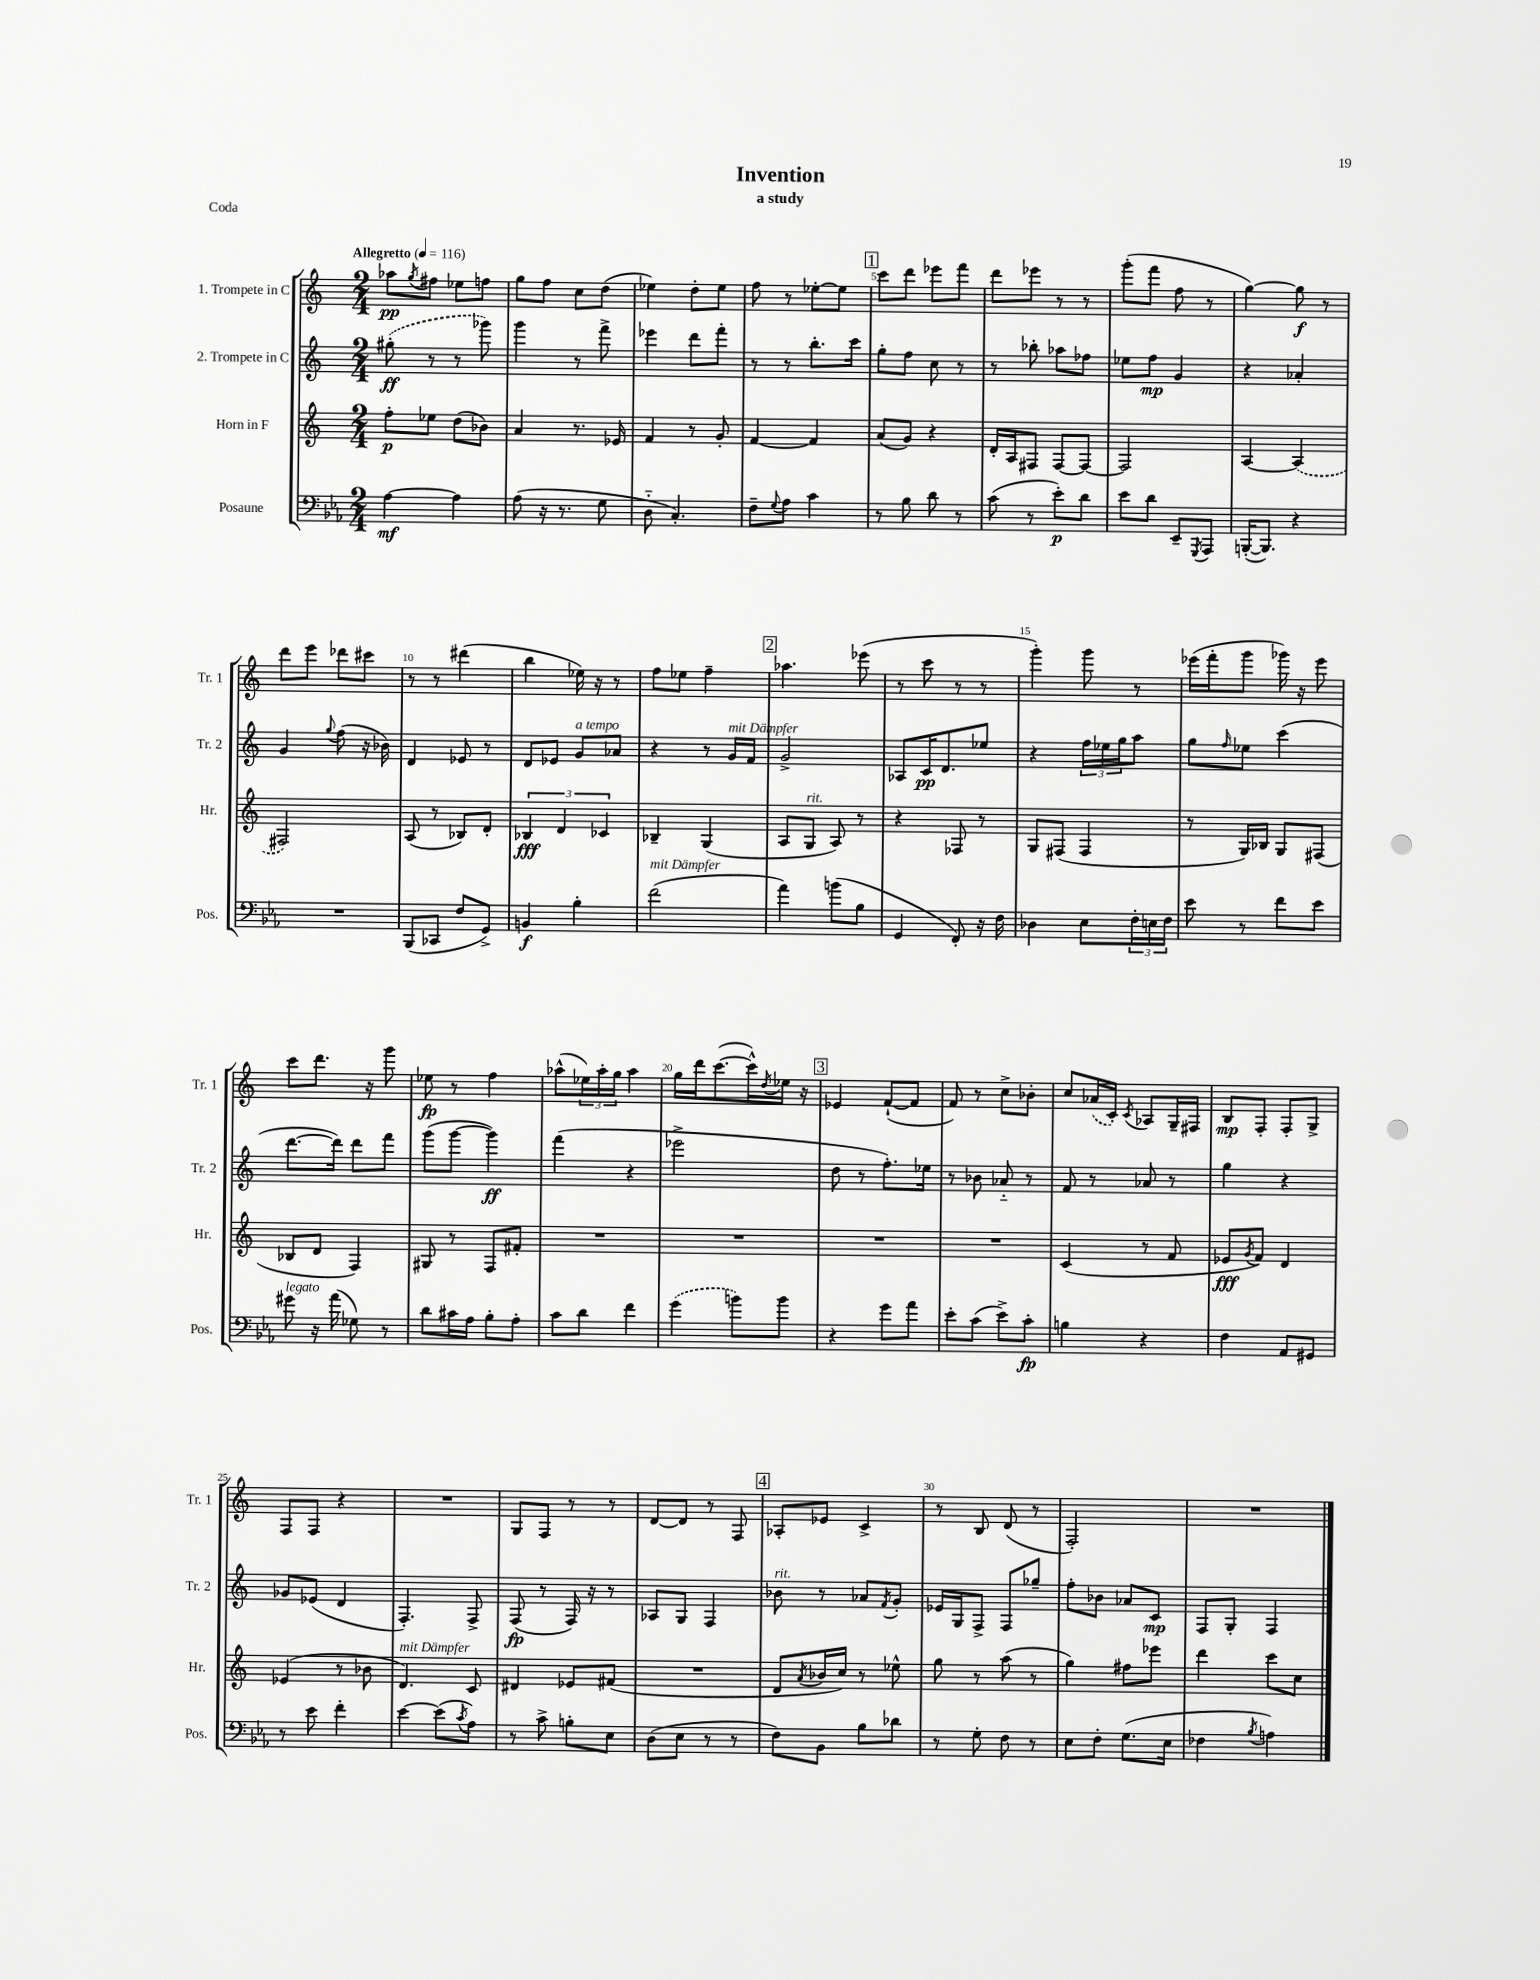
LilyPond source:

\header { title = "Invention" subtitle = "a study" piece = "Coda" }
<<
\new StaffGroup <<
\new Staff = "s0" \with { instrumentName = "1. Trompete in C" shortInstrumentName = "Tr. 1" } {
    \clef treble \key c \major \numericTimeSignature \time 2/4 \tempo "Allegretto" 4 = 116
    aes''8\pp \acciaccatura { g''8 } fis''8 ees''8 f''8 |
    g''8 f''8 c''8 d''8( |
    ees''4) d''8-. ees''8 |
    f''8 r8 ees''8~-. ees''8 |
    \mark \markup { \box "1" } c'''8 d'''8 ees'''8 f'''8 |
    d'''8 ees'''8 r8 r8 |
    g'''8-.( f'''8 f''8 r8 |
    g''4~) g''8\f r8 |
    d'''8 e'''8 des'''8 cis'''8 |
    r8 r8 dis'''4( |
    b''4 ees''16) r16 r8 |
    f''8 ees''8 f''4-- |
    \mark \markup { \box "2" } aes''4. ees'''8( |
    r8 c'''8 r8 r8 |
    g'''4-.) g'''8 r8 |
    ees'''16( f'''16-. g'''8 ges'''16) r16 ees'''8 |
    c'''8 d'''8. r16 g'''8 |
    ees''8\fp r8 f''4 |
    aes''8-^( \tuplet 3/2 { ees''16) aes''16-. g''16 } aes''4 |
    g''16 d'''16 c'''8.~( c'''16-^) \acciaccatura { d''8 } ees''16 r16 |
    \mark \markup { \box "3" } ees'4 f'8~-!( f'8 |
    f'8) r8 c''8-> bes'8-. |
    c''8 \once \slurDashed aes'16( c'16-.) \acciaccatura { c'8 } aes8 g16-- fis16 |
    b8\mp f8-. f8-. g8-> |
    f8 f8 r4 |
    R2 |
    g8 f8 r8 r8 |
    d'8~ d'8 r8 f8 |
    \mark \markup { \box "4" } aes8-. ees'8 c'4-> |
    r8 b8 d'8( r8 |
    f2-.) |
    R2 \bar "|." |
}
\new Staff = "s1" \with { instrumentName = "2. Trompete in C" shortInstrumentName = "Tr. 2" } {
    \clef treble \key c \major \numericTimeSignature \time 2/4
    \once \slurDashed gis''8-.\ff( r8 r8 ges'''8) |
    g'''4 r8 f'''8-> |
    ees'''4 d'''8 f'''8-. |
    r8 r8 b''8.-. c'''16 |
    \mark \markup { \box "1" } g''8-. f''8 c''8 r8 |
    r8 bes''8-. aes''8 fes''8 |
    ees''8 f''8\mp g'4 |
    r4 aes'4-. |
    g'4 \appoggiatura { g''8 } f''8( r16 bes'16) |
    d'4 ees'8 r8 |
    d'8 ees'8 g'8^\markup { \italic "a tempo" } aes'8 |
    r4 r8 g'16^\markup { \italic "mit Dämpfer" } f'16 |
    \mark \markup { \box "2" } g'2-> |
    aes8 c'16\pp d'8. ees''8 |
    r4 \tuplet 3/2 { f''16 ees''16 g''16 } a''8 |
    g''8 \grace { f''16 } ees''8 c'''4( |
    d'''8.~ d'''16) d'''8 f'''8 |
    g'''8( g'''8~ g'''4\ff) |
    f'''4( r4 |
    ees'''2-> |
    \mark \markup { \box "3" } d''8 r8 f''8.-.) ees''16 |
    r8 bes'8 aes'8-_ r8 |
    f'8 r8 aes'8 r8 |
    g''4 r4 |
    ges'8 ees'8( d'4 |
    f4.-.) f8-> |
    f8\fp( r8 f16) r16 r8 |
    aes8 g8 f4 |
    \mark \markup { \box "4" } bes'8^\markup { \italic "rit." } r8 aes'8 \acciaccatura { f'8 } g'8-. |
    ees'16 g16 f8-> f8 ges''8-- |
    f''8-. bes'8 aes'8 c'8\mp |
    f8 g8-. f4 \bar "|." |
}
\new Staff = "s2" \with { instrumentName = "Horn in F" shortInstrumentName = "Hr." } {
    \clef treble \key c \major \numericTimeSignature \time 2/4
    f''8-.\p ees''8 d''8( bes'8) |
    a'4 r8. ees'16 |
    f'4 r8 g'8-. |
    f'4~ f'4 |
    \mark \markup { \box "1" } a'8( g'8) r4 |
    d'16-. a16 fis8 fis8~ fis8~ |
    fis2 |
    a4~ \once \slurDashed a4( |
    fis2) |
    a8( r8 bes8) d'8-. |
    \tuplet 3/2 { bes4\fff d'4 ces'4 } |
    bes4-- g4( |
    \mark \markup { \box "2" } a8 g8^\markup { \italic "rit." } a8) r8 |
    r4 fes8 r8 |
    g8 fis8( fis4 |
    r8 g16) bes16 g8 fis8( |
    bes8 d'8 f4) |
    gis8 r8 f8 fis'8-. |
    R2 |
    R2 |
    \mark \markup { \box "3" } R2 |
    R2 |
    c'4( r8 f'8 |
    ees'8\fff \acciaccatura { g'8 } f'8) d'4 |
    ees'4( r8 bes'8 |
    d'4.^\markup { \italic "mit Dämpfer" }) c'8 |
    dis'4 ees'8 fis'8( |
    R2 |
    \mark \markup { \box "4" } d'8 \acciaccatura { a'8 } bes'16 c''16) r8 ees''8-^ |
    g''8 r8 a''8( r8 |
    g''4) fis''8 ees'''8 |
    d'''4 c'''8 c''8 \bar "|." |
}
\new Staff = "s3" \with { instrumentName = "Posaune" shortInstrumentName = "Pos." } {
    \clef bass \key ees \major \numericTimeSignature \time 2/4
    aes4~\mf aes4 |
    aes8( r16 r8. g8 |
    d8-_ c4.-.) |
    f8-- \appoggiatura { g8 } aes8 c'4 |
    \mark \markup { \box "1" } r8 bes8 d'8 r8 |
    c'8( r8 ees'8-.\p) d'8 |
    ees'8 d'8 ees,8-- \acciaccatura { g,,8 } aes,,8 |
    b,,16~-.( b,,8.) r4 |
    R2 |
    bes,,8( ces,8 f8 g,8->) |
    b,4\f bes4-. |
    f'2^\markup { \italic "mit Dämpfer" }( |
    \mark \markup { \box "2" } aes'4) b'8( bes8 |
    g,4 f,8-.) r16 f16 |
    des4 ees8 \tuplet 3/2 { f16-. e16 f16 } |
    ees'8 r8 f'8 ees'8 |
    gis'8^\markup { \italic "legato" } r16 aes'16( ges8) r8 |
    d'8 cis'16 aes16 bes8-. aes8-. |
    c'8 d'8 f'4 |
    \once \slurDashed g'4( b'8) b'8 |
    \mark \markup { \box "3" } r4 g'8 aes'8 |
    ees'8-. c'8( ees'8->) c'8-.\fp |
    b4 r4 |
    f4 aes,8 gis,8 |
    r8 ees'8 f'4-. |
    ees'4~ ees'8( \acciaccatura { c'8 } aes8) |
    r8 c'8-> b8-. ees8 |
    d8( ees8 r8 r8 |
    \mark \markup { \box "4" } f8) bes,8 bes8 des'8 |
    r8 g8-. f8 r8 |
    ees8 f8-. g8.( ees16 |
    fes4 \acciaccatura { bes8 } a4) \bar "|." |
}
>>
>>
\layout { \context { \Score \override BarNumber.break-visibility = ##(#f #t #t) barNumberVisibility = #(every-nth-bar-number-visible 5) } }
